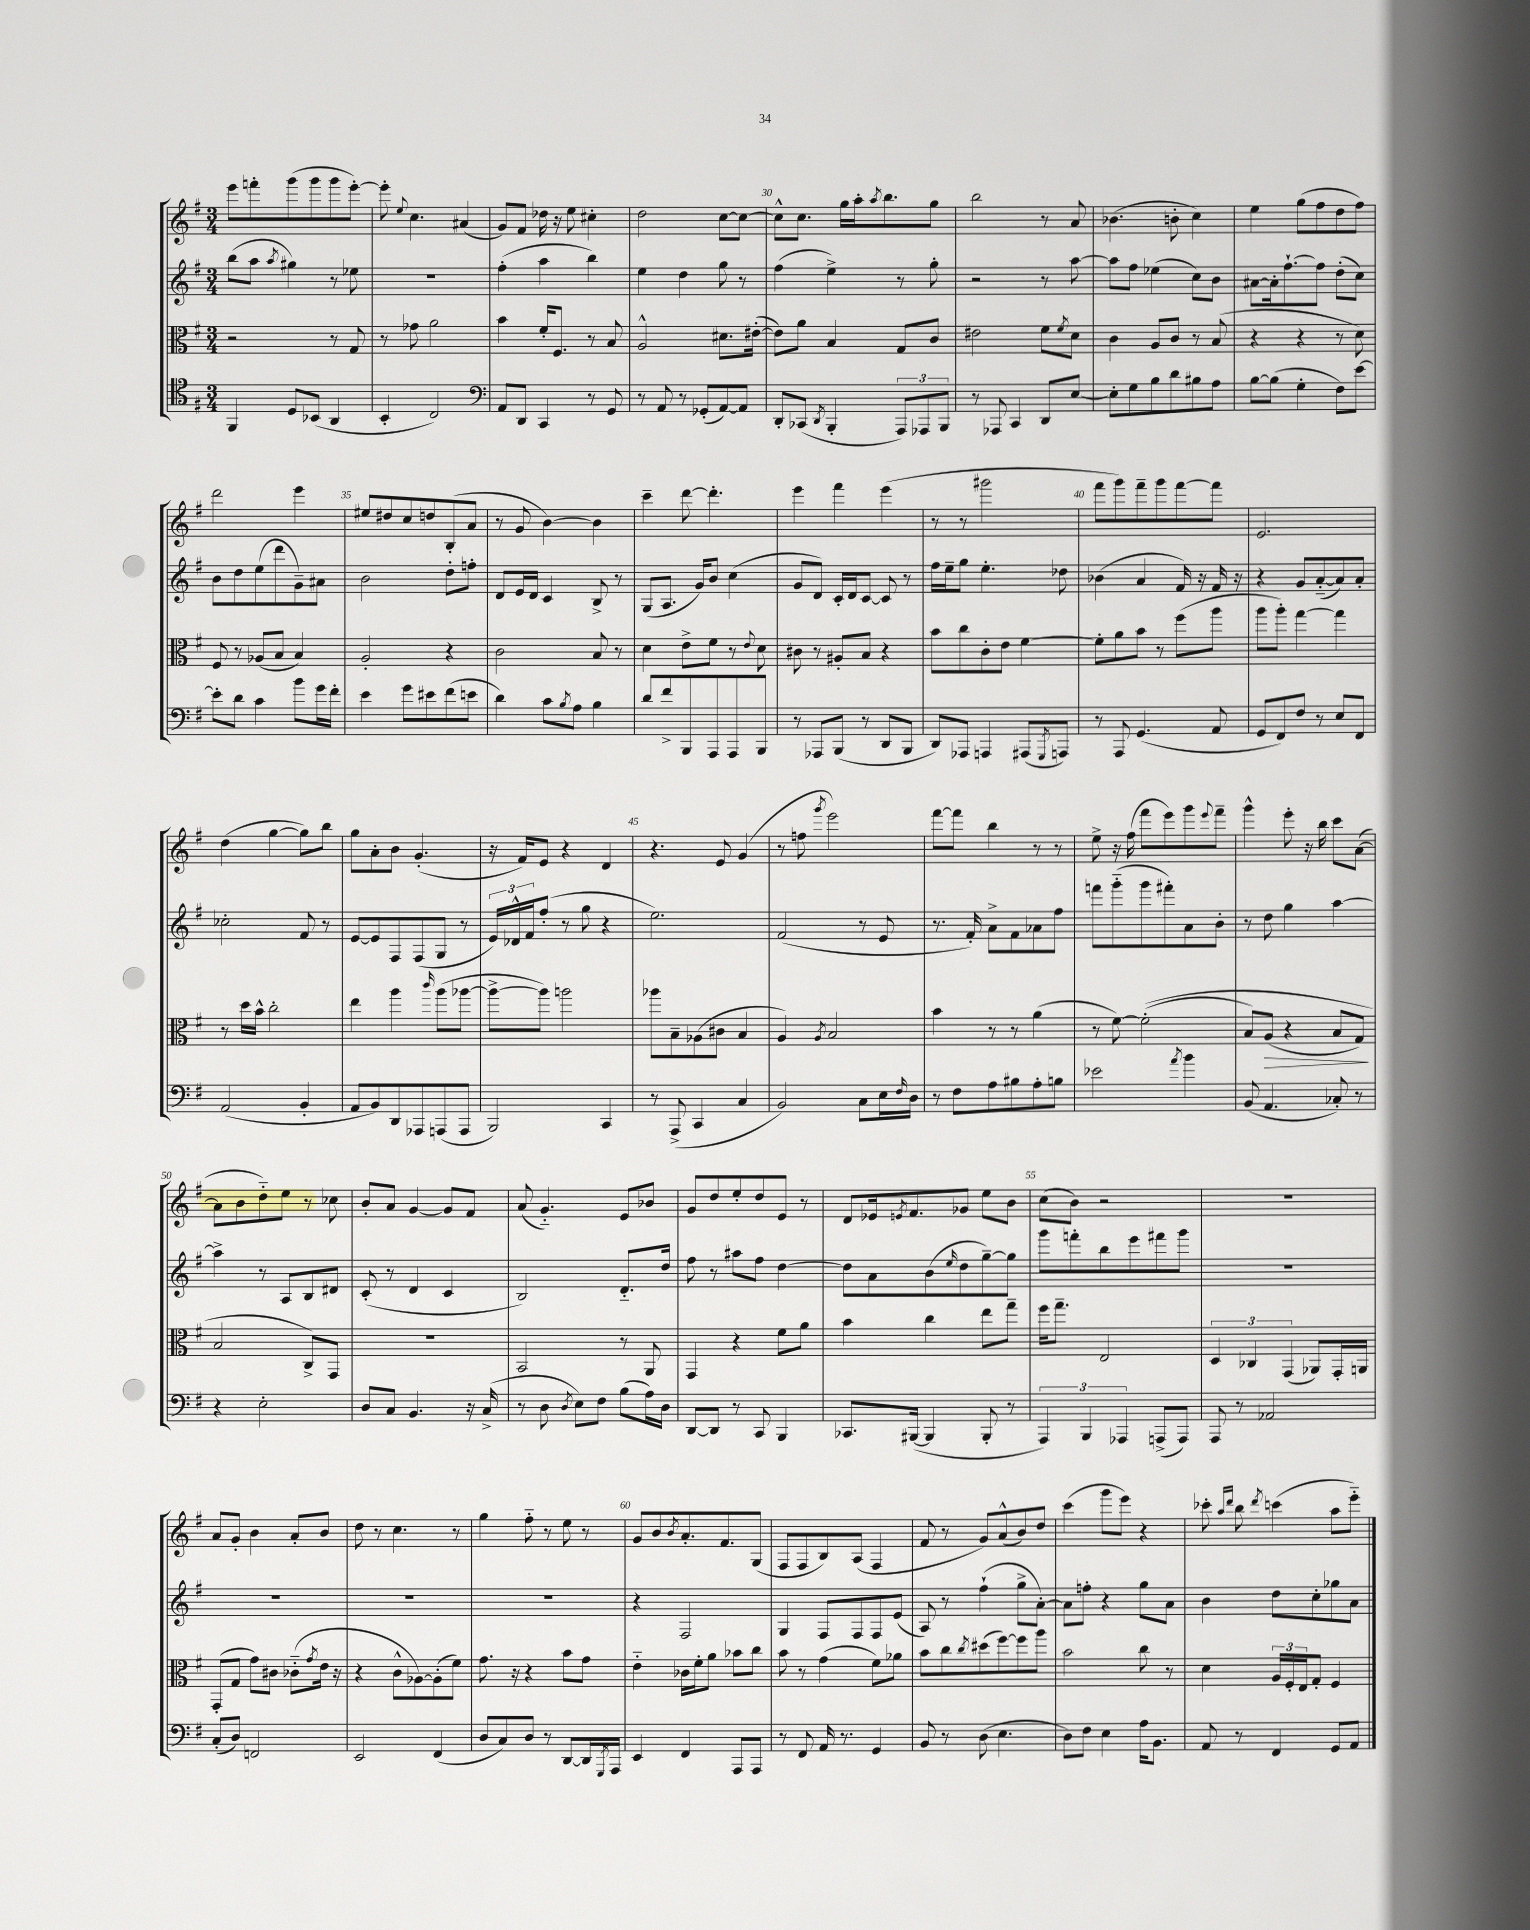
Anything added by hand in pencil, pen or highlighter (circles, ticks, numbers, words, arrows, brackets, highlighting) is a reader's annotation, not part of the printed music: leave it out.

**kern	**kern	**kern	**kern
*staff4	*staff3	*staff2	*staff1
*clefC4	*clefC3	*clefG2	*clefG2
*k[f#]	*k[f#]	*k[f#]	*k[f#]
*M3/4	*M3/4	*M3/4	*M3/4
4FF#	2r	(8bb	8eee
.	.	8aa	8fff'
.	.	8qaa	.
8D	.	4gg#)	(8ggg
(8BB-	.	.	8ggg
4AA	8r	8r	8ggg
.	8G	8ee-	[8eee')
=	=	=	=
4BB'	8r	2.r	8eee']
.	.	.	8qqee
.	8g-	.	4.cc
2C)	2a	.	.
.	.	.	(4a#
=	=	=	=
*clefF4	*	*	*
8AA	4b	(4ff#'	8g)
8DD	.	.	8f#
4CC	16f#'	4aa	16dd-
.	8.F#	.	16r
.	.	.	8ee
8r	8r	4bb)	4cc#'
8GG	8B	.	.
=	=	=	=
8r	2A^^	4ee	2dd
8AA	.	.	.
8r	.	4dd	.
(8GG-'	.	.	.
[8AA)	8.d#	8gg	[8cc
8AA]	.	8r	8cc_
.	([16e#'	.	.
=	=	=	=
8DD'	8e#])	(4ff#	8cc^^]
(8CC-	8a	.	8.cc
8qDD	.	.	.
4BBB'	4B	4ee^)	.
.	.	.	16gg
.	.	.	16aa'
.	.	.	8qaa
.	.	.	8.bb
12AAA)	8G	8r	.
12AAA-	.	.	.
.	8c	8gg'	8gg
12BBB	.	.	.
=	=	=	=
8r	2e#	2r	2bb
8AAA-	.	.	.
4CC	.	.	.
8DD	8f#	8r	8r
.	8qf#	.	.
[8E	8d	[8aa	8a
=	=	=	=
8E']	4c	8aa]	(4.b-
8G	.	8ff#	.
8B	8A	(4ee-	.
8d	8c	.	8b'
8B#	8r	8cc)	4cc)
8A	(8B	8b	.
=	=	=	=
[8B	4r	[8a#	4ee
(8B]	.	16a#']	.
.	.	[8.ff#`	.
4G'	4r	.	(8gg
.	.	8ff#]	8ff#
8F#)	8r	(8dd'	8dd
[8e	8d)	8cc)	8ff#)
=	=	=	=
8e']	8F#	8b	2ddd
8d	8r	8dd	.
4c	(8A-	(8ee	.
.	8B	8ddd	.
8b	4B)	8g~)	4eee
16g	.	8a#	.
16f#'	.	.	.
=	=	=	=
4e	2A'	2b	8ee#
.	.	.	8dd#
8g	.	.	8cc
8e#	.	.	8dd
(8f#	4r	8dd'	(8B'
8e	.	8ff'	8a
=	=	=	=
4d)	2c	8d	8r
.	.	16e	8g
.	.	16d	.
8c	.	4c	[4b)
8qB	.	.	.
8A	.	.	.
4B	8B	8B^	4b]
.	8r	8r	.
=	=	=	=
8d	4d	(8G	4ccc~
8f#^	.	8.A	.
8BBB	8e^	.	[8ddd
.	.	16g)	.
8AAA	8f#	8b	4.ddd']
8AAA	8r	(4cc	.
.	8qqe	.	.
8BBB	8d	.	.
=	=	=	=
8r	8c#	8g	4eee
8AAA-	8r	8d)	.
(8BBB	8A#'	16c'	4fff#
.	.	16d	.
8r	8B	[8c	.
8DD	4r	8c]	(4eee
8BBB	.	8r	.
=	=	=	=
8DD)	8b	16ff#	8r
.	.	16ee~	.
8AAA-	8cc	8gg	8r
4AAA	8c'	4.ee'	2ggg#
.	8e	.	.
(8AAA#	[4f#	.	.
8qGGG	.	.	.
8AAA)	.	8dd-	.
=	=	=	=
8r	8f#']	(4b-	8fff#
8AAA	8a	.	8ggg)
(4.GG	8b	4a	8fff#~
.	8r	.	8ggg
.	(8ff#	16f#)	[8fff#
.	.	16r	.
8AA	8aa	16f#	8fff#]
.	.	16r	.
=	=	=	=
8GG	8aa	4r	2.e
8FF#)	8aa')	.	.
8F#	[4gg	8g	.
8r	.	([8a'~	.
8E	4gg]	8a])	.
8FF#	.	8a'	.
=	=	=	=
(2AA	8r	2cc-'	(4dd
.	16dd	.	.
.	16b^^	.	.
.	2cc'	.	[4gg
4BB'	.	8f#	8gg])
.	.	8r	8bb
=	=	=	=
8AA	4ee	[8e	8gg
8BB)	.	8e]	8a'
8DD	4aa	8F#	8b
8AAA-	.	(8F#	(4.g'
.	16qqccc	.	.
(8AAA	(8aa	8G	.
8AAA	[8aa-	8r	.
=	=	=	=
2BBB)	8aa-^_	24e)	16r
.	.	24d-^^	.
.	.	.	16f#)
.	.	24f#	.
.	8aa-])	(8ff#'	8e
.	2aa	8r	4r
.	.	8gg	.
4CC	.	4r	4d
=	=	=	=
8r	8aa-	2.ee)	4.r
(8AAA^	8B~	.	.
4CC	(8A-	.	.
.	8c#	.	8e
4C	4B	.	(4g
=	=	=	=
2BB)	4A)	(2f#	8r
.	.	.	8ff
.	8qA	.	8qggg
.	2B	.	2eee)
8C	.	8r	.
16E	.	8e	.
16qqF#	.	.	.
16D	.	.	.
=	=	=	=
8r	4b	8.r	[8fff#
8F#	.	.	8fff#]
.	.	16f#')	.
8A	8r	8a^	4bb
8B#	8r	8f#	.
8A'	(4a	8a-	8r
8B	.	8ff#	8r
=	=	=	=
2e-	8r	8fff	8ee^
.	[8f#)	(8ggg'~	16r
.	.	.	(16ff#
.	&((2f#']	8ggg	8fff#
.	.	8fff#')	8eee)
8qa	.	.	.
4b	.	8a	8ggg
.	.	.	8qqeee
.	.	8b'	8fff#~
=	=	=	=
(8BB	8B)	8r	4ggg^^
4.AA	(8A	8dd	.
.	4r	4gg	8eee'
.	.	.	16r
.	.	.	16bb
8C-')	8B	[4aa	8ccc
8r	8G)	.	([8a
=	=	=	=
4r	2B	4aa^]	8a]
.	.	.	8b
2E'	.	8r	8dd'~)
.	.	8A	8ee
.	8C^&)	8B	8r
.	8GG	8d#	8cc-
=	=	=	=
8D	2.r	(8c'	8b'
8C	.	8r	8a
4.BB	.	4d	[4g
.	.	4c	8g]
16r	.	.	8f#
(16C^	.	.	.
=	=	=	=
8r	2BB	2B)	(8a
8D	.	.	4.g'~)
8qD	.	.	.
8E)	.	.	.
8F#	.	.	.
(8B	8r	8.d'~	8e
16A)	8AA	.	8b-
16D	.	16dd	.
=	=	=	=
[8DD	4GG	8ff#	8g
8DD]	.	8r	8dd
8r	4r	8aa#	8ee'
8CC	.	8ff#	8dd
4BBB	8f#	[4dd	8e
.	8a	.	8r
=	=	=	=
8.CC-	4b	8dd]	8d
.	.	8a	16e-
.	.	.	8qe
([16BBB#	.	.	8.f#
4BBB#]	4cc	(8b	.
.	.	16qqee	.
.	.	8dd	8g-
8BBB#'	8ee	[8gg~)	8ee
8r	8gg~	8gg]	8b
=	=	=	=
6AAA)	16ff#	8ggg	(8cc
.	8.gg~	.	.
.	.	8fff'	8b)
6BBB	.	.	.
.	2E	8bb	2r
6AAA-	.	.	.
.	.	8eee	.
(8AAA^	.	8fff#	.
8AAA)	.	8ggg	.
=	=	=	=
8AAA	6D	2.r	2.r
8r	.	.	.
.	6C-	.	.
2AA-	.	.	.
.	(6GG	.	.
.	8AA-)	.	.
.	16GG'	.	.
.	16AA	.	.
=	=	=	=
(8C'	(8GG'	2.r	8a
8D)	8G	.	8g'
2FF	8g)	.	4b
.	8c#	.	.
.	(8c-'~	.	8a'
.	8qg	.	.
.	16e	.	8b
.	16r	.	.
=	=	=	=
2EE	4r	2.r	8dd
.	.	.	8r
.	8c^^	.	4.cc
.	[8A-)	.	.
(4FF#	(8A-']	.	.
.	8f#)	.	8r
=	=	=	=
8D	8.g	2.r	4gg
8C)	.	.	.
.	16r	.	.
8D	4r	.	8ff#'~
8r	.	.	8r
[8DD	8b	.	8ee
16DD]	8g	.	8r
8qGGG	.	.	.
16AAA	.	.	.
=	=	=	=
4EE	4e'~	4r	8g
.	.	.	8b
.	.	.	8qb
4FF#	16c-	2F#	8.a'
.	16f#'	.	.
.	8a	.	.
.	.	.	8.f#
8AAA	8b-	.	.
8AAA	8cc	.	(8G
=	=	=	=
8r	8b	4G	8F#
8FF#	8r	.	8F#
16AA	(4g	8F#	8B)
8.r	.	.	.
.	.	8F#	(8A
4GG	8f#)	8F#	4F#
.	8a-	(8e	.
=	=	=	=
8BB	8b	8A)	8f#
8r	8cc	8r	8r
.	8qcc	.	.
(8D	(8dd#	(4ff#`	8g)
4.E	[8ff#)	.	(8a^^
.	8ff#]	8gg^	8b)
.	8aa	[8a')	8dd
=	=	=	=
8D)	2b	8a]	(4ccc
8F#	.	8ff'	.
4E	.	4r	8ggg
.	.	.	8eee)
16A	8cc	8gg	4r
8.BB	.	.	.
.	8r	8a	.
=	=	=	=
8AA	4d	4b	8ccc-'
.	.	.	16qqaa
.	.	.	16qqddd
8r	.	.	8bb
.	.	.	8qddd
4FF#	24A	8dd	(4ccc
.	24F#'	.	.
.	24E	.	.
.	8G'	8cc'	.
8GG	4F#	8gg-	8aa
8AA	.	8a	8eee'~)
==	==	==	==
*-	*-	*-	*-
